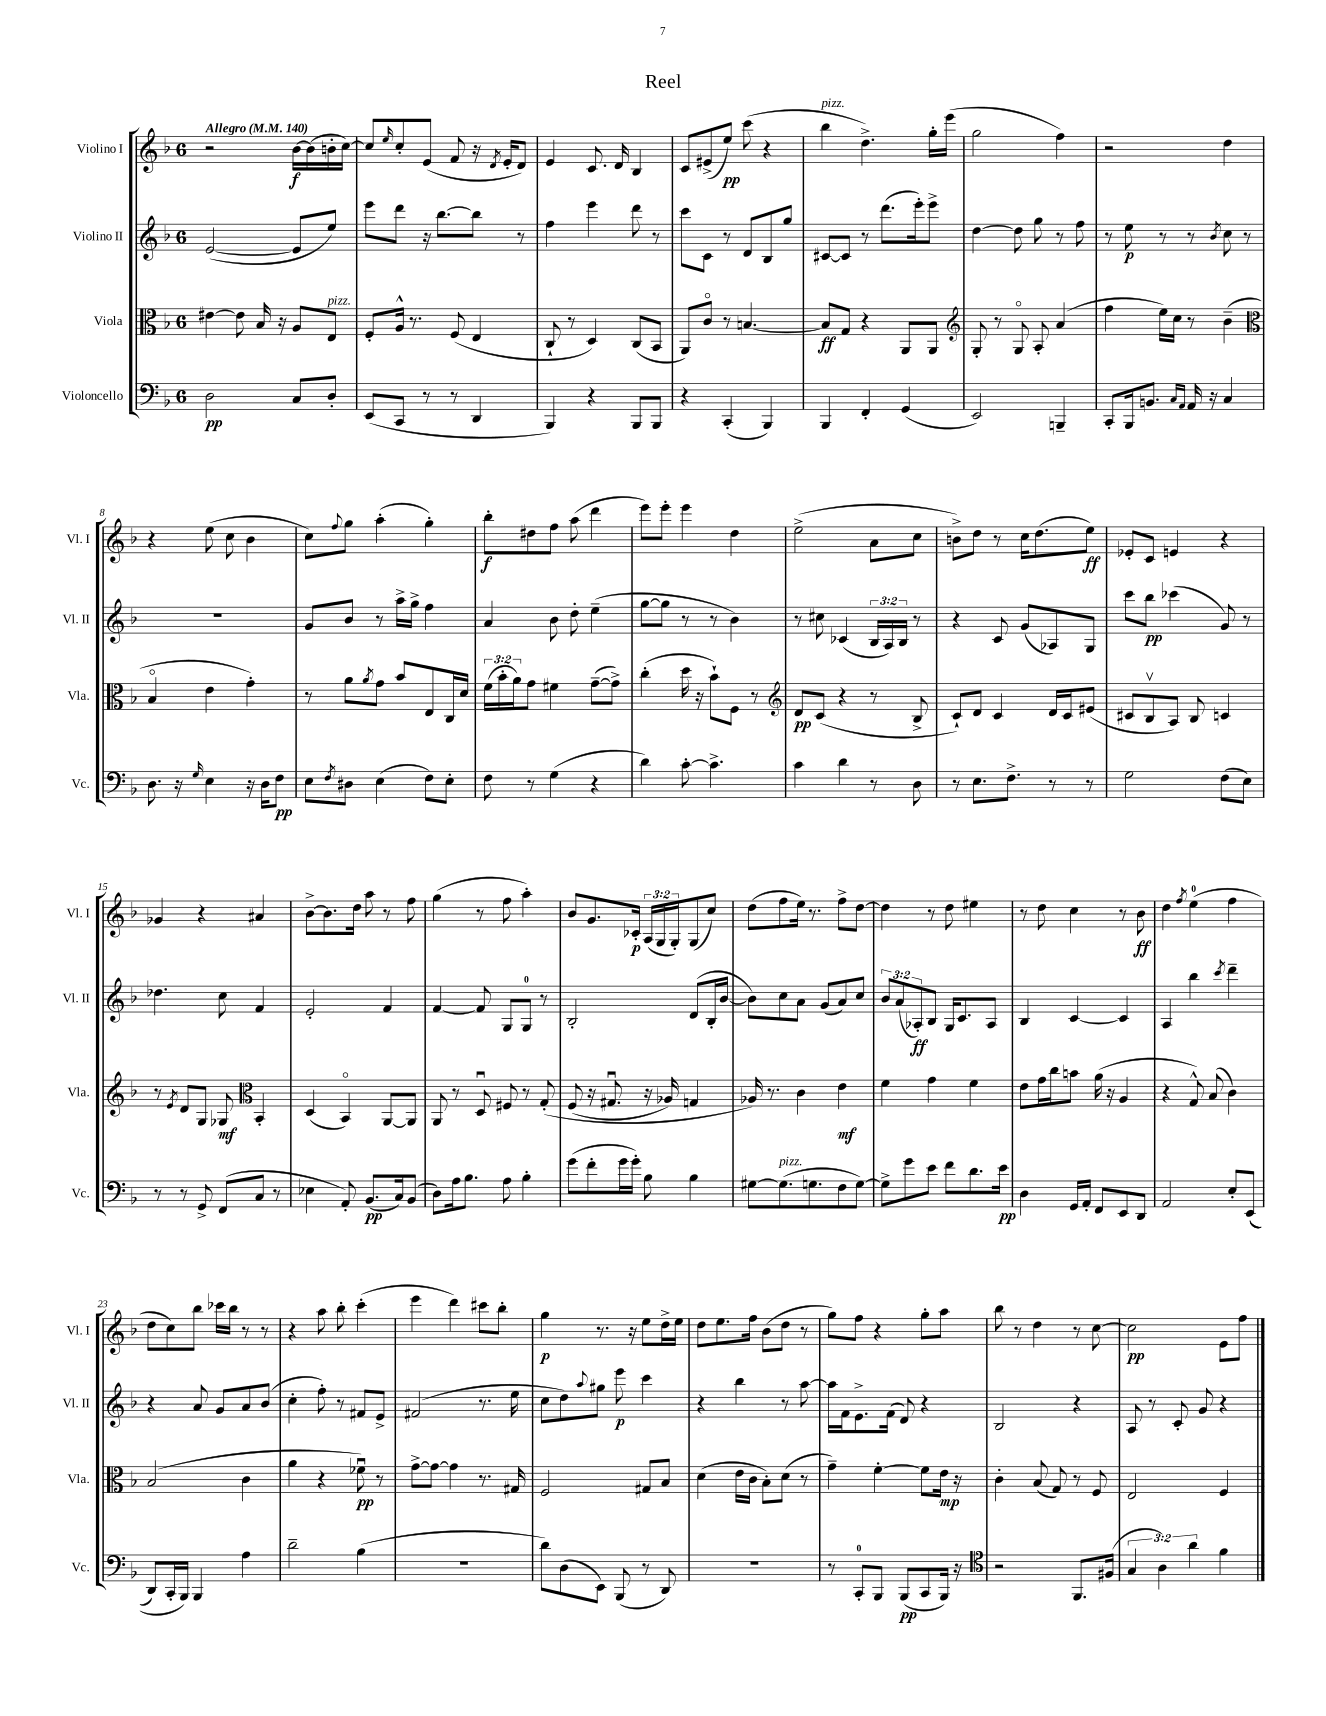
\header { title = "Reel" }
<<
\new StaffGroup <<
\new Staff = "s0" \with { instrumentName = "Violino I" shortInstrumentName = "Vl. I" } {
    \clef treble \key f \major \once \override Staff.TimeSignature.style = #'single-digit \time 6/8 \override Staff.TupletNumber.text = #tuplet-number::calc-fraction-text \tempo "Allegro" 4 = 140
    r2 bes'16~\f bes'16( b'16-. c''16~) |
    c''8 \grace { e''16 } c''8-. e'8( f'8 r16 \acciaccatura { d'8 } e'16-. d'8) |
    e'4 c'8. d'16 bes4 |
    c'8 eis'8->( e''8\pp) c'''8( r4 |
    bes''4^\markup { \italic "pizz." } d''4.->) g''16-. e'''16( |
    g''2 f''4) |
    r2 d''4 |
    r4 e''8( c''8 bes'4 |
    c''8) \appoggiatura { f''8 } g''8 a''4-.( g''4-.) |
    bes''8-.\f dis''8 f''8 a''8( d'''4 |
    e'''8) e'''8-. e'''4 d''4 |
    e''2->( a'8 c''8 |
    b'8->) d''8 r8 c''16 d''8.( e''8\ff) |
    ees'8-. c'8 e'4 r4 |
    ges'4 r4 ais'4 |
    bes'8~-> bes'8. d''16 a''8 r8 f''8 |
    g''4( r8 f''8 a''4-.) |
    bes'8 g'8. ces'16-.\p \tuplet 3/2 { a16( g16 g16-.) } g8( c''8) |
    d''8( f''8 e''16) r8. f''8-> d''8~ |
    d''4 r8 d''8 eis''4 |
    r8 d''8 c''4 r8 bes'8\ff |
    d''4 \acciaccatura { f''8 } e''4-0( f''4 |
    d''8 c''8) bes''8 ces'''16 bes''16 r8 r8 |
    r4 a''8 bes''8-. c'''4-.( |
    e'''4 d'''4) cis'''8 bes''8-. |
    g''4\p r8. r16 e''8 d''16-> e''16 |
    d''8 e''8. f''16 bes'8( d''8 r8 |
    g''8) f''8 r4 g''8-. a''8 |
    bes''8 r8 d''4 r8 c''8~ |
    c''2\pp e'8 f''8 \bar "|." |
}
\new Staff = "s1" \with { instrumentName = "Violino II" shortInstrumentName = "Vl. II" } {
    \clef treble \key f \major \once \override Staff.TimeSignature.style = #'single-digit \time 6/8 \override Staff.TupletNumber.text = #tuplet-number::calc-fraction-text
    e'2~( e'8 e''8) |
    e'''8 d'''8 r16 bes''8.~ bes''8 r8 |
    f''4 e'''4 d'''8 r8 |
    c'''8 c'8 r8 d'8 bes8 g''8 |
    cis'8~ cis'8 r8 d'''8.( e'''16-.) e'''8-> |
    d''4~ d''8 g''8 r8 f''8 |
    r8 e''8\p r8 r8 \acciaccatura { bes'8 } c''8 r8 |
    R2. |
    g'8 bes'8 r8 a''16-> g''16-> f''4 |
    a'4 bes'8 d''8-. e''4--( |
    g''8~ g''8 r8 r8 bes'4) |
    r8 cis''8 ces'4( \tuplet 3/2 { bes16 a16) bes16 } r8 |
    r4 c'8 g'8( aes8) g8 |
    c'''8 bes''8\pp ces'''4( g'8) r8 |
    des''4. c''8 f'4 |
    e'2-. f'4 |
    f'4~ f'8 g8 g8-0 r8 |
    bes2-. d'8( bes16-. bes'16~ |
    bes'8) c''8 a'8 g'8( a'8) c''8 |
    \tuplet 3/2 { bes'8 a'8( aes8-.\ff) } bes8 g16 c'8. aes8 |
    bes4 c'4~ c'4 |
    a4 bes''4 \acciaccatura { c'''8 } d'''4-- |
    r4 a'8 g'8 a'8 bes'8( |
    c''4-. f''8-.) r8 fis'8 e'8-> |
    fis'2( r8. e''16 |
    c''8 d''8) \appoggiatura { a''8 } gis''8 e'''8\p c'''4 |
    r4 bes''4 r8 a''8~ |
    a''16 f'16 e'8.-> f'16( d'8) r4 |
    bes2 r4 |
    a8 r8 c'8-. g'8 r4 \bar "|." |
}
\new Staff = "s2" \with { instrumentName = "Viola" shortInstrumentName = "Vla." } {
    \clef alto \key f \major \once \override Staff.TimeSignature.style = #'single-digit \time 6/8 \override Staff.TupletNumber.text = #tuplet-number::calc-fraction-text
    eis'4~ eis'8 bes16 r16 a8 e8^\markup { \italic "pizz." } |
    f8-. a16-^ r8. f8( e4 |
    c8-! r8 d4) c8( bes,8 |
    a,8) c'8\flageolet r8 b4.~ |
    b8\ff g8 r4 a,8 a,8 |
    \clef treble g8-. r8 g8\flageolet a8-. a'4( |
    f''4 e''16) c''16 r8 bes'4--( |
    \clef alto bes4\flageolet e'4 g'4-.) |
    r8 a'8 \acciaccatura { a'8 } g'8 bes'8 e8 c16 d'16 |
    \tuplet 3/2 { f'16( bes'16-. a'16) } g'8 fis'4 g'8~--( g'8->) |
    c''4-.( d''16 r16 bes'8-!) f8 r8 |
    \clef treble d'8\pp c'8( r4 r8 bes8-> |
    c'8-!) d'8 c'4 d'16 c'16 eis'8( |
    cis'8 bes8\upbow a8) bes8 c'4 |
    r8 \acciaccatura { e'8 } d'8 g8 ges8\mf \clef alto bes,4-. |
    d4( bes,4\flageolet) a,8~ a,8 |
    a,8 r8 d8\downbow fis8 r8 g8-.\( |
    f8( r16 gis8.\downbow r16 aes16) g4 |
    aes16\) r8. c'4 e'4\mf |
    f'4 g'4 f'4 |
    e'8 g'16 c''16 b'8 a'16( r16 a4 |
    r4 g8-^) bes8( c'4) |
    bes2( c'4 |
    a'4 r4 fes'8\downbow\pp) r8 |
    g'8~-> g'8~ g'4 r8. gis16 |
    f2 gis8 bes8 |
    d'4( e'16 c'16 bes8-.) d'8( r8 |
    g'4--) f'4~-. f'8 e'16\mp r16 |
    c'4-. bes8( g8) r8 f8 |
    e2 f4 \bar "|." |
}
\new Staff = "s3" \with { instrumentName = "Violoncello" shortInstrumentName = "Vc." } {
    \clef bass \key f \major \once \override Staff.TimeSignature.style = #'single-digit \time 6/8 \override Staff.TupletNumber.text = #tuplet-number::calc-fraction-text
    d2\pp c8 d8-. |
    e,8( c,8 r8 r8 d,4 |
    bes,,4) r4 bes,,8 bes,,8 |
    r4 c,4-.( bes,,4) |
    bes,,4 f,4-. g,4( |
    e,2) b,,4-- |
    c,8-. bes,,16 b,8. \grace { c16 a,16 } a,16 r16 c4 |
    d8. r16 \grace { g16 } e4 r16 d16 f8\pp |
    e8 \acciaccatura { f8 } dis8 e4( f8) e8-. |
    f8 r8 g4( r4 |
    d'4) c'8~-. c'4.-> |
    c'4 d'4 r8 d8 |
    r8 e8. f8.-> r8 r8 |
    g2 f8( e8) |
    r8 r8 g,8-> f,8( c8 r8 |
    ees4 a,8-.) bes,8.\pp( c16) bes,8( |
    d8) a16 bes8. a8 bes4-. |
    g'8( f'8-. g'16 g'16-.) bes8 bes4 |
    gis8~ gis8.^\markup { \italic "pizz." }( g8. f8 g8~) |
    g8-> g'8 e'8 f'8 d'8. e'16\pp |
    d4 g,16 a,16-. f,8 e,8 d,8 |
    a,2 e8-. e,8(\( |
    d,8) c,16-. bes,,16\) bes,,4 a4 |
    d'2-- bes4( |
    R2. |
    d'8) d8( e,8) bes,,8( r8 d,8) |
    R2. |
    r8 c,8-0-. bes,,8 bes,,8\pp( c,8 bes,,16) r16 |
    \clef tenor r2 f,8. fis16( |
    \tuplet 3/2 { g4 a4) a'4 } f'4 \bar "|." |
}
>>
>>
